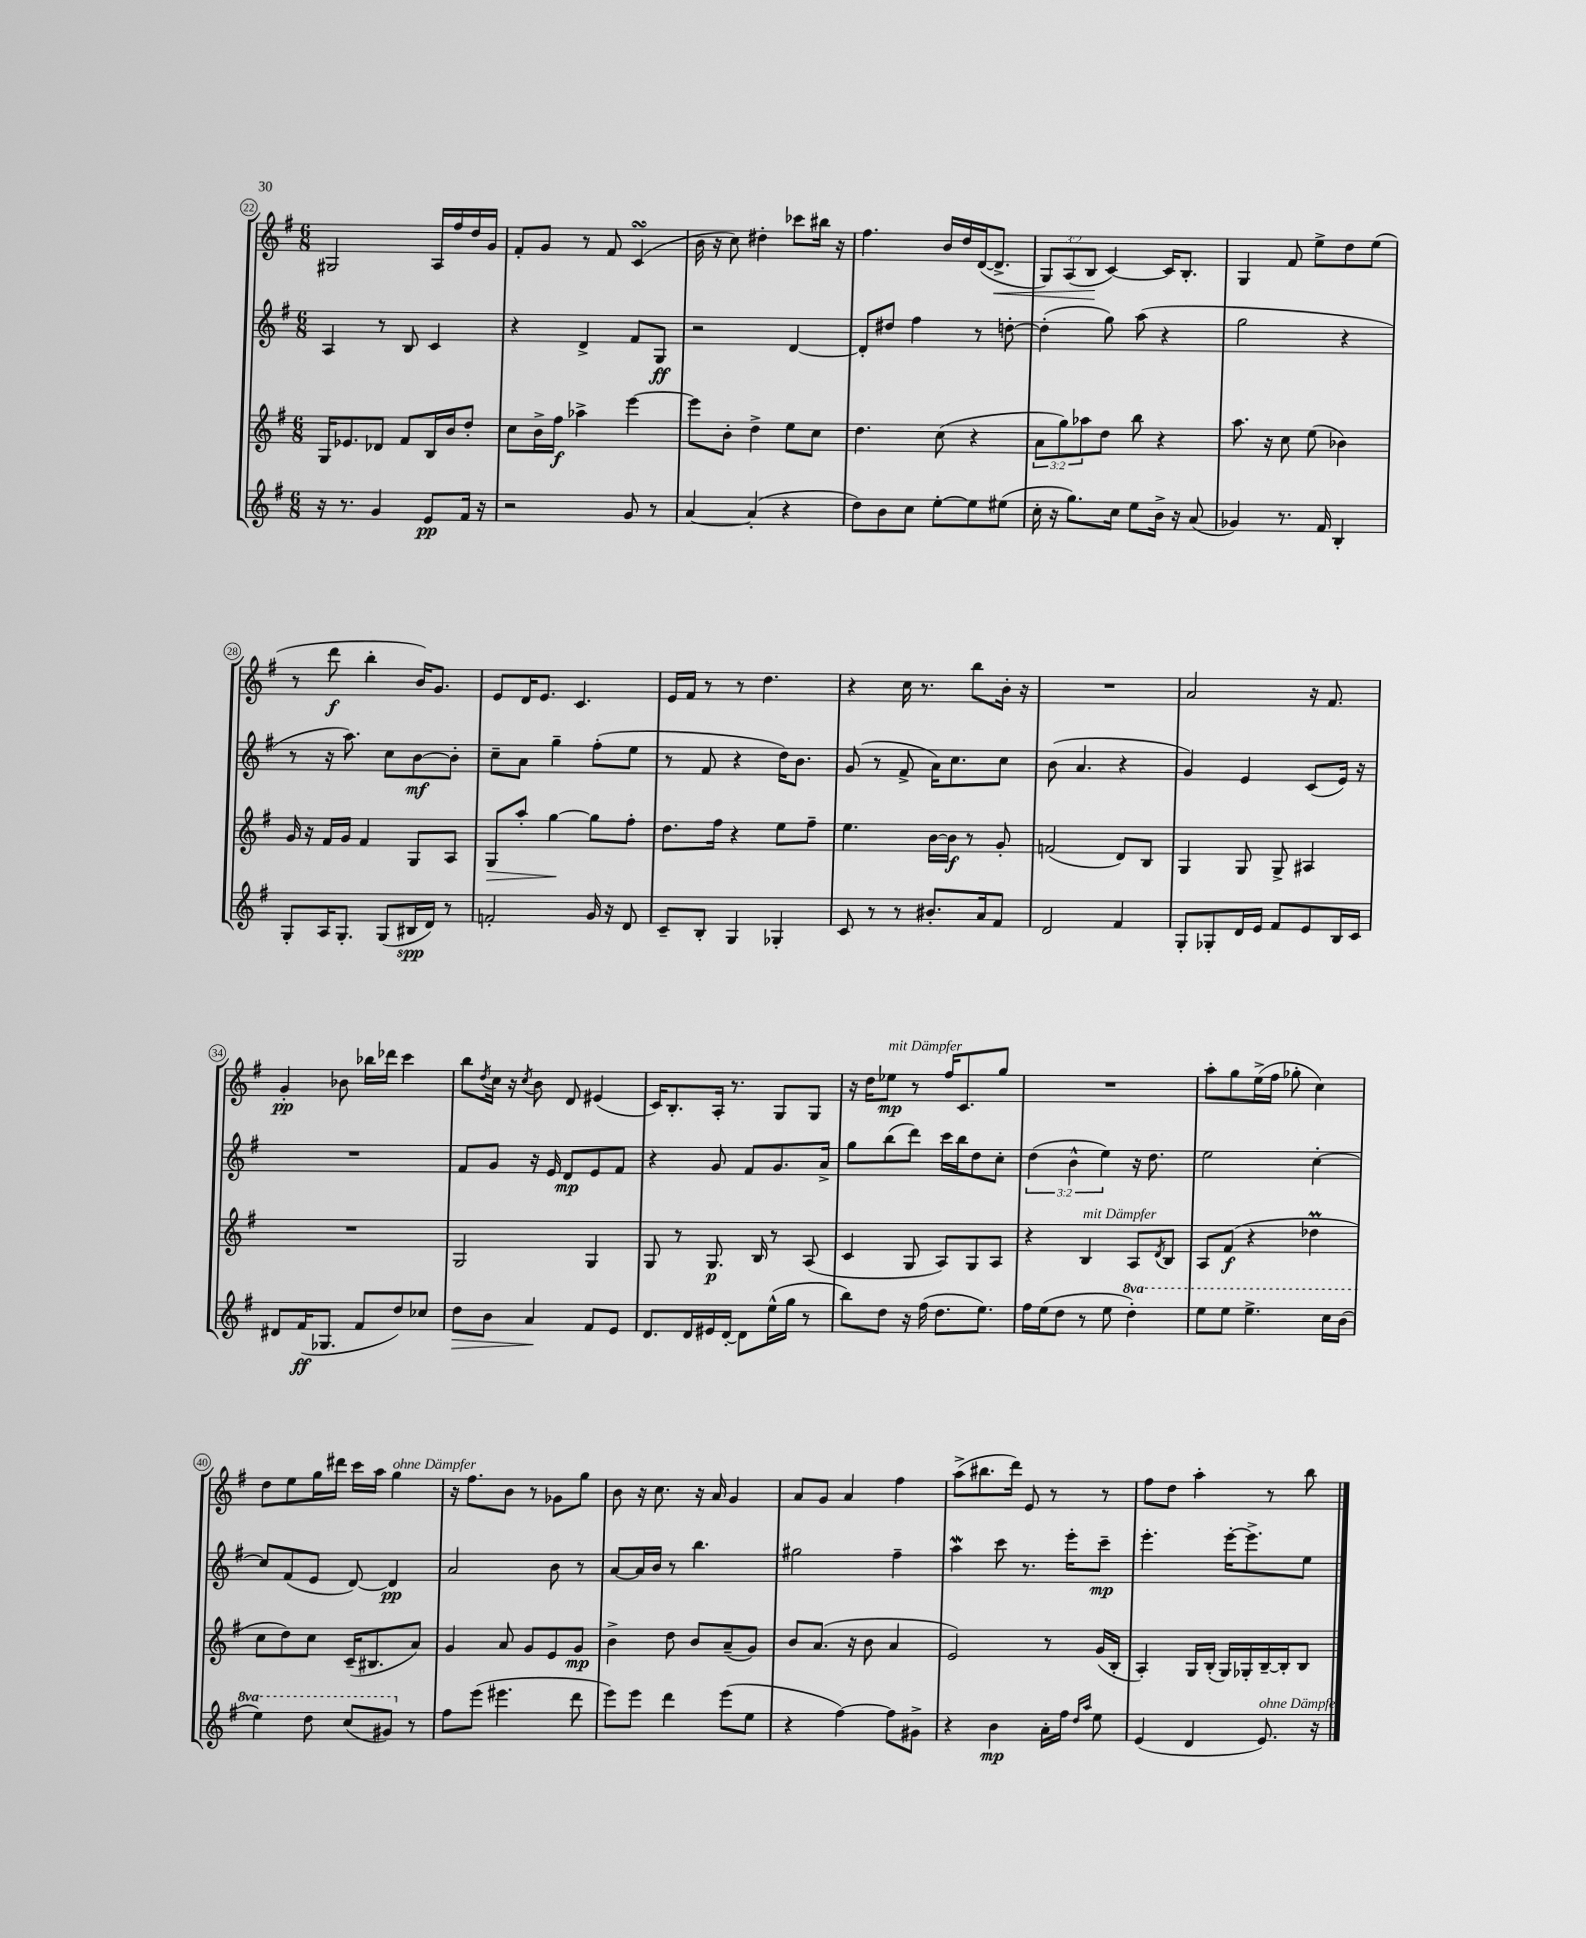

**kern	**dynam	**kern	**dynam	**kern	**dynam	**kern	**dynam
*part4	*part4	*part3	*part3	*part2	*part2	*part1	*part1
*staff4	*staff4	*staff3	*staff3	*staff2	*staff2	*staff1	*staff1
*clefG2	*	*clefG2	*	*clefG2	*	*clefG2	*
*k[f#]	*	*k[f#]	*	*k[f#]	*	*k[f#]	*
*M6/8	*	*M6/8	*	*M6/8	*	*M6/8	*
=22	=22	=22	=22	=22	=22	=22	=22
16r	.	16G/KL	.	4A/	.	2G#X/	.
8.r	.	8.e-X/	.	.	.	.	.
4g/	.	8d-X/J	.	8r	.	.	.
.	.	8f#/L	.	8B/	.	.	.
8e/L	pp	16B/L	.	4c/	.	16A/LL	.
.	.	16b/J	.	.	.	16ff#/	.
16f#/Jk	.	8dd'/J	.	.	.	16dd/	.
16r	.	.	.	.	.	16g/JJ	.
=23	=23	=23	=23	=23	=23	=23	=23
2r	.	8cc\L	.	4r	.	8f#'/L	.
.	.	16b^\L	.	.	.	8g/J	.
.	.	16ff#\JJ	f	.	.	.	.
.	.	4aa-X^\	.	4d^/	.	8r	.
.	.	.	.	.	.	8f#/	.
8g/	.	[4eee\	.	8f#/L	.	(4csSSs/	.
8r	.	.	.	8G/J	ff	.	.
=24	=24	=24	=24	=24	=24	=24	=24
[4a/	.	8eee\L]	.	2r	.	16b\	.
.	.	.	.	.	.	16r	.
.	.	8b'\J	.	.	.	8cc\)	.
(4a'/]	.	4dd^\	.	.	.	4dd#X'\	.
4r	.	8ee\L	.	[4d/	.	8ccc-X\L	.
.	.	8cc\J	.	.	.	16bb#X\Jk	.
.	.	.	.	.	.	16r	.
=25	=25	=25	=25	=25	=25	=25	=25
8dd\L)	.	4.dd\	.	8d'/L]	.	4.ff#\	.
8b\	.	.	.	8dd#X/J	.	.	.
8cc\J	.	.	.	4ff#\	.	.	.
[8ee'\L	.	(8cc\	.	.	.	16b/LL	.
.	.	.	.	.	.	16dd/	.
8ee\]	.	4r	.	8r	.	([16d/J	.
!	!	!	!	!	!	!	!LO:HP:b
.	.	.	.	.	.	8.d^/J]	<
(8ee#X\J	.	.	.	[8ddn'\	.	.	.
=26	=26	=26	=26	=26	=26	=26	=26
16cc'\	.	12a\L	.	(4dd'\]	.	12G/L)	.
16r	.	.	.	.	.	.	.
.	.	12gg\)	.	.	.	(12A/	.
8.gg\L)	.	.	.	.	.	.	.
.	.	12aa-X\	.	.	.	12B/J	.
.	.	8dd\J	.	8gg\)	.	[4c/)	[
16cc\Jk	.	.	.	.	.	.	.
8ee\L	.	8bb\	.	(8aa\	.	.	.
16b^\Jk	.	4r	.	4r	.	16c/KL]	.
16r	.	.	.	.	.	8.B'/J	.
(8a/	.	.	.	.	.	.	.
=27	=27	=27	=27	=27	=27	=27	=27
4g-X/)	.	8.aa\	.	2gg\	.	4G/	.
.	.	16r	.	.	.	.	.
8.r	.	8cc\	.	.	.	8f#/	.
.	.	(8ee\	.	.	.	8ee^\L	.
16f#/	.	.	.	.	.	.	.
4B'/	.	4b-X\)	.	4r	.	8dd\	.
.	.	.	.	.	.	(8ee\J	.
!!LO:LB:g=z
=28	=28	=28	=28	=28	=28	=28	=28
8G'/L	.	16g/	.	8r	.	8r	.
.	.	16r	.	.	.	.	.
16A/K	.	16f#/LL	.	16r	.	8ddd\	f
8.G'/J	.	16g/JJ	.	8.aa\)	.	.	.
.	.	4f#/	.	.	.	4bb'\	.
(8G/L	.	.	.	8cc\L	.	.	.
16B#X/L	spp	8G/L	.	[8b\	mf	16b/KL)	.
16d/JJ)	.	.	.	.	.	8.g/J	.
8r	.	8A/J	.	8b'\J]	.	.	.
=29	=29	=29	=29	=29	=29	=29	=29
!	!	!	!LO:HP:b	!	!	!	!
2fn'/	.	8G/L	>	8cc~\L	.	8e/L	.
.	.	8aa'/J	.	8a\J	.	16d/K	.
.	.	.	.	.	.	8.e/J	.
.	.	[4gg\	.	4gg~\	.	.	.
.	.	.	.	.	.	4.c/	.
16g/	.	8gg\L]	]	(8ff#'\L	.	.	.
16r	.	.	.	.	.	.	.
8d/	.	8ff#'\J	.	8ee\J	.	.	.
=30	=30	=30	=30	=30	=30	=30	=30
8c~/L	.	8.dd\L	.	8r	.	16e/LL	.
.	.	.	.	.	.	16f#/JJ	.
8B'/J	.	.	.	8f#/	.	8r	.
.	.	16ff#\Jk	.	.	.	.	.
4G/	.	4r	.	4r	.	8r	.
.	.	.	.	.	.	4.dd\	.
4G-X'/	.	8ee\L	.	16dd\KL)	.	.	.
.	.	.	.	8.b\J	.	.	.
.	.	8ff#~\J	.	.	.	.	.
=31	=31	=31	=31	=31	=31	=31	=31
8c/	.	4.ee\	.	(8g/	.	4r	.
8r	.	.	.	8r	.	.	.
8r	.	.	.	8f#^/	.	16cc\	.
.	.	.	.	.	.	8.r	.
8.b#X'/L	.	[16b\LL	.	16a\KL)	.	.	.
.	.	16b\JJ]	f	8.cc\	.	.	.
.	.	8r	.	.	.	8bb\L	.
16a/k	.	.	.	.	.	.	.
8f#/J	.	8g'/	.	8cc\J	.	16b'\Jk	.
.	.	.	.	.	.	16r	.
=32	=32	=32	=32	=32	=32	=32	=32
2d/	.	(2fn/	.	(8b\	.	2.r	.
.	.	.	.	4.a/	.	.	.
4f#/	.	8d/L)	.	4r	.	.	.
.	.	8B/J	.	.	.	.	.
=33	=33	=33	=33	=33	=33	=33	=33
8G'/L	.	4G/	.	4g/)	.	2a/	.
8G-X'/	.	.	.	.	.	.	.
16d/L	.	8G/	.	4e/	.	.	.
16e/JJ	.	.	.	.	.	.	.
8f#/L	.	8G^/	.	.	.	.	.
8e/	.	4A#X/	.	(8c/L	.	16r	.
.	.	.	.	.	.	8.f#/	.
16B/L	.	.	.	16e/Jk)	.	.	.
16c/JJ	.	.	.	16r	.	.	.
!!LO:LB:g=z
=34	=34	=34	=34	=34	=34	=34	=34
8d#X/L	.	2.r	.	2.r	.	4g'/	pp
(16f#/K	ff	.	.	.	.	.	.
8.G-X/J	.	.	.	.	.	.	.
.	.	.	.	.	.	8b-X\	.
8f#/L	.	.	.	.	.	16bb-X\LL	.
.	.	.	.	.	.	16ddd-X\JJ	.
8dd/)	.	.	.	.	.	4ccc\	.
8cc-X/J	.	.	.	.	.	.	.
=35	=35	=35	=35	=35	=35	=35	=35
!	!LO:HP:b	!	!	!	!	!	!
8dd\L	>	2G/	.	8f#/L	.	8bb\L	.
.	.	.	.	.	.	8qdd/	.
8b\J	.	.	.	8g/J	.	16cc\Jk	.
.	.	.	.	.	.	16r	.
.	.	.	.	.	.	8qcc/	.
4a/	.	.	.	16r	.	8b\	.
.	.	.	.	16e/	.	.	.
.	.	.	.	8d/L	mp	8d/	.
8f#/L	]	4G/	.	8e/	.	(4e#X/	.
8e/J	.	.	.	8f#/J	.	.	.
=36	=36	=36	=36	=36	=36	=36	=36
8.d/L	.	8G/	.	4r	.	16c/KL)	.
.	.	.	.	.	.	8.B'/	.
.	.	8r	.	.	.	.	.
16d/L	.	.	.	.	.	.	.
16e#X/	.	8.G/	p	8g/	.	16A'/Jk	.
[16d'/JJ	.	.	.	.	.	8.r	.
8d\L]	.	.	.	8f#/L	.	.	.
.	.	16B/	.	.	.	.	.
(16ee^^\L	.	8r	.	8.g/	.	8G/L	.
16gg\JJ	.	.	.	.	.	.	.
8r	.	(8A/	.	.	.	8G/J	.
.	.	.	.	16a^/Jk	.	.	.
=37	=37	=37	=37	=37	=37	=37	=37
8bb\L)	.	4c/	.	8gg\L	.	16r	.
.	.	.	.	.	.	16dd\KL	.
!	!	!	!	!	!	!LO:TX:a:i:t=mit Dämpfer	!
8dd\J	.	.	.	(8bb\	.	8ee-X\J	mp
16r	.	8G/	.	8ddd\J)	.	8r	.
(16ff#\	.	.	.	.	.	.	.
8.dd\L	.	8A/L)	.	16ccc\LL	.	16ff#/KL	.
.	.	.	.	16bb\J	.	8.c/	.
.	.	8G/	.	8dd\	.	.	.
8.ee\J)	.	.	.	.	.	.	.
.	.	8A/J	.	8cc'\J	.	8gg/J	.
=38	=38	=38	=38	=38	=38	=38	=38
16ff#\LL	.	4r	.	(6dd\	.	2.r	.
(16ee\J	.	.	.	.	.	.	.
8dd\J	.	.	.	.	.	.	.
.	.	.	.	6b^^\	.	.	.
!	!	!LO:TX:a:i:t=mit Dämpfer	!	!	!	!	!
8r	.	4B/	.	.	.	.	.
.	.	.	.	6ee\)	.	.	.
8ee\	.	.	.	.	.	.	.
*8va	*	*	*	*	*	*	*
4ddd'\)	.	8A/L	.	16r	.	.	.
.	.	.	.	8.dd\	.	.	.
.	.	8qd/	.	.	.	.	.
.	.	8B/J	.	.	.	.	.
=39	=39	=39	=39	=39	=39	=39	=39
8eee\L	.	8A/L	.	2ee\	.	8aa'\L	.
8eee\J	.	(8f#/J	f	.	.	8gg\	.
4.eee^\	.	4r	.	.	.	(16ee^\L	.
.	.	.	.	.	.	16ff#\JJ	.
.	.	.	.	.	.	8gg-X'\	.
.	.	4dd-XM\	.	[4cc'\	.	4cc\)	.
16ccc\LL	.	.	.	.	.	.	.
(16bb\JJ	.	.	.	.	.	.	.
!!LO:LB:g=z
=40	=40	=40	=40	=40	=40	=40	=40
4eee\)	.	8cc\L	.	8cc/L]	.	8dd\L	.
.	.	8dd\)	.	(8f#/	.	8ee\	.
8ddd\	.	8cc\J	.	8e/J	.	16gg\L	.
.	.	.	.	.	.	16ddd#X\JJ	.
(8ccc/L	.	(16c~/KL	.	[8d/)	.	16ccc\LL	.
.	.	8.B#X/	.	.	.	16aa\JJ	.
!	!	!	!	!	!	!LO:TX:a:i:t=ohne Dämpfer	!
8gg#X/J)	.	.	.	4d/]	pp	4gg\	.
*X8va	*	*	*	*	*	*	*
8r	.	8a/J)	.	.	.	.	.
=41	=41	=41	=41	=41	=41	=41	=41
8ff#\L	.	4g/	.	2a/	.	16r	.
.	.	.	.	.	.	8.ff#\L	.
(8eee\J	.	.	.	.	.	.	.
4.eee#X\	.	8a/	.	.	.	8b\J	.
.	.	8g/L	.	.	.	8r	.
.	.	8e/	.	8b\	.	8g-X\L	.
8ddd\	.	8g/J	mp	8r	.	8gg\J	.
=42	=42	=42	=42	=42	=42	=42	=42
8eee\L)	.	4b^\	.	[8a/L	.	8b\	.
8eee\J	.	.	.	16a/L]	.	16r	.
.	.	.	.	16b/JJ	.	8.cc\	.
4ddd\	.	8dd\	.	8r	.	.	.
.	.	8b/L	.	4.bb\	.	16r	.
.	.	.	.	.	.	16a/	.
(8eee\L	.	(8a~/	.	.	.	4g/	.
8ee\J	.	8g/J)	.	.	.	.	.
=43	=43	=43	=43	=43	=43	=43	=43
4r	.	8b/L	.	2gg#X\	.	8a/L	.
.	.	(8.a/J	.	.	.	8g/J	.
[4ff#\)	.	.	.	.	.	4a/	.
.	.	16r	.	.	.	.	.
.	.	8b\	.	.	.	.	.
8ff#\L]	.	4a/	.	4ff#~\	.	4ff#\	.
8g#X^\J	.	.	.	.	.	.	.
=44	=44	=44	=44	=44	=44	=44	=44
4r	.	2e/)	.	4aaW\	.	(8aa^\L	.
.	.	.	.	.	.	8.bb#X\	.
4b\	mp	.	.	8ccc\	.	.	.
.	.	.	.	.	.	16ddd\Jk)	.
.	.	.	.	8.r	.	8e/	.
16a'\LL	.	8r	.	.	.	8r	.
16ff#\JJ	.	.	.	16eee'\KL	.	.	.
16qqdd/LL	.	.	.	.	.	.	.
16qqaa/JJ	.	.	.	.	.	.	.
8ee\	.	(16g/LL	.	8ccc~\J	mp	8r	.
.	.	16B'/JJ	.	.	.	.	.
=45	=45	=45	=45	=45	=45	=45	=45
(4e/	.	4A'/)	.	4.eee'\	.	8ff#\L	.
.	.	.	.	.	.	8dd\J	.
4d/	.	16G/LL	.	.	.	4aa'\	.
.	.	(16B'/JJ	.	.	.	.	.
.	.	16G/LL)	.	[16eee'\KL	.	.	.
.	.	16G-X'/	.	8.eee^\]	.	.	.
!LO:TX:a:i:t=ohne Dämpfer	!	!	!	!	!	!	!
8.e/)	.	[16B~/	.	.	.	8r	.
.	.	16B'/J]	.	.	.	.	.
.	.	8B/J	.	8ee\J	.	8bb\	.
16r	.	.	.	.	.	.	.
==	==	==	==	==	==	==	==
*-	*-	*-	*-	*-	*-	*-	*-
